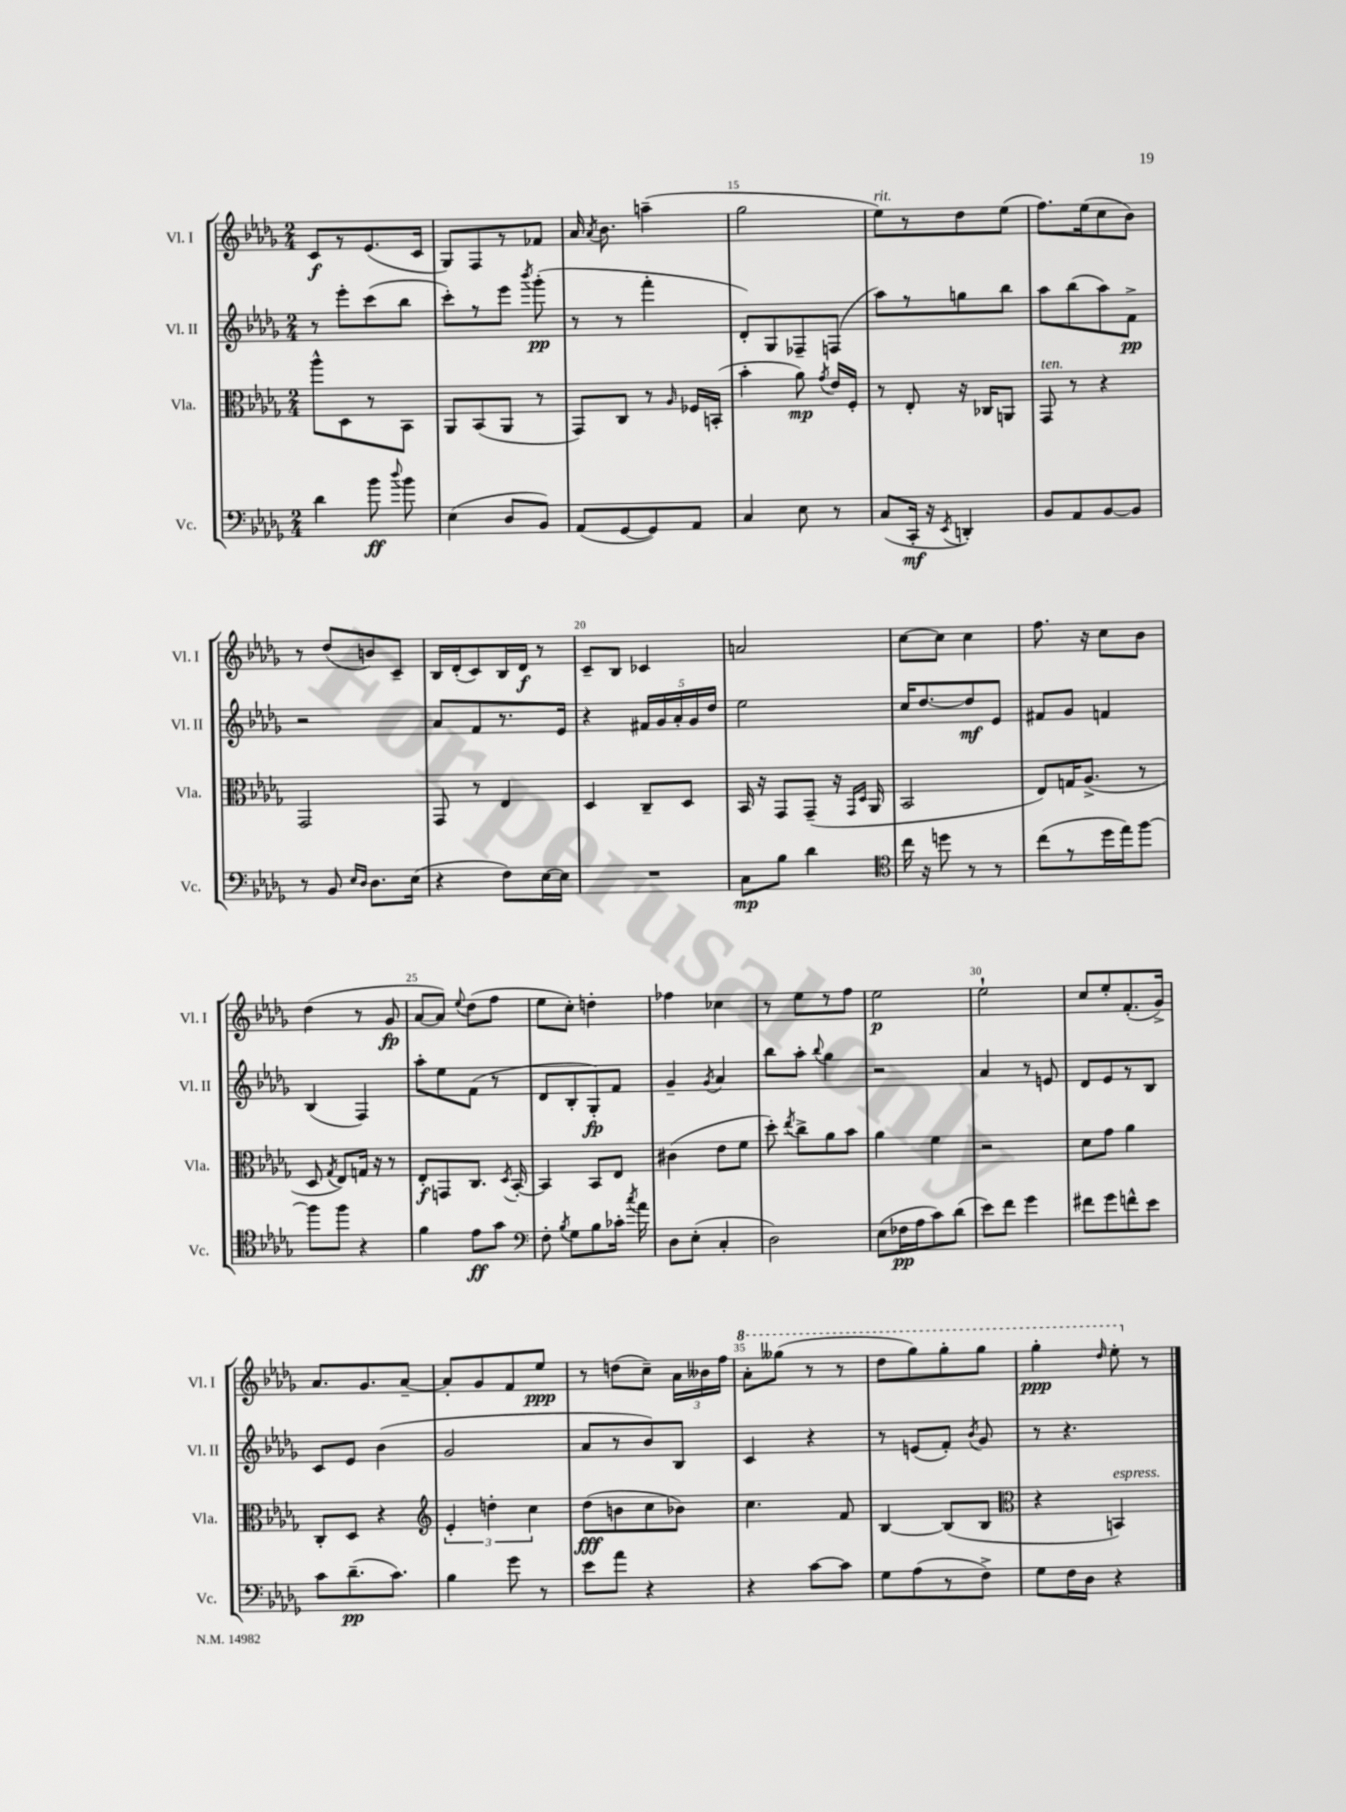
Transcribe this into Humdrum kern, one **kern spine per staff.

**kern	**kern	**kern	**kern
*staff4	*staff3	*staff2	*staff1
*clefF4	*clefC3	*clefG2	*clefG2
*k[b-e-a-d-g-]	*k[b-e-a-d-g-]	*k[b-e-a-d-g-]	*k[b-e-a-d-g-]
*M2/4	*M2/4	*M2/4	*M2/4
4d-	8aa-^^	8r	8c
.	8D-	8eee-'	8r
8b-	8r	(8ccc	(8.e-
8qqdd-	.	.	.
8b-	8BB-	8bb-	.
.	.	.	16c
=	=	=	=
(4E-	8AA-	8ccc')	8G-)
.	(8BB-	8r	8F
8D-	8AA-	8eee-	8r
.	.	8qbbb-	.
8BB-)	8r	(8ggg-'	8f-
=	=	=	=
(8AA-	8GG-)	8r	16a-
.	.	.	8qa-
.	.	.	8.b-
[8GG-	8C	8r	.
8GG-])	8r	4fff'	(4aa~
.	16qqA-	.	.
8AA-	16F-	.	.
.	(16BB'	.	.
=	=	=	=
4C	4b-'	8d-')	2gg-
.	.	8G-	.
8E-	8a-)	8F-~	.
.	8qg-	.	.
8r	16e-	(8F	.
.	16F'	.	.
=	=	=	=
(8C	8r	8aa-)	8ee-)
16CC'	8E-'	8r	8r
16r	.	.	.
8qEE-	.	.	.
4DD')	16r	8gg	8dd-
.	16C-	.	.
.	8AA	8bb-	(8ee-
=	=	=	=
8BB-	8GG-	8aa-	8.ff)
8AA-	8r	(8bb-	.
.	.	.	(16ee-
[8BB-	4r	8aa-)	8cc
8BB-]	.	8f^	8b-)
=	=	=	=
8r	2GG-	2r	8r
8BB-	.	.	(8dd-
16qqE-	.	.	.
16qqD-	.	.	.
8.D-	.	.	8b)
.	.	.	8c~
(16E-	.	.	.
=	=	=	=
4r	8GG-	8a-	16B-
.	.	.	(16d-'
.	8r	8f	8c)
8F)	4E-	8.r	16B-
.	.	.	16d-
[16E-	.	.	8r
16E-]	.	16e-	.
=	=	=	=
2r	4D-	4r	8c~
.	.	.	8B-
.	8C~	20f#	4c-
.	.	20g-	.
.	.	20a-'	.
.	8D-	.	.
.	.	20g-	.
.	.	20dd-	.
=	=	=	=
8C	16BB-	2ee-	2a
.	16r	.	.
8B-	8GG-	.	.
4d-	(8GG-~	.	.
.	16r	.	.
.	16qqGG-	.	.
.	16qqD-	.	.
.	16AA-	.	.
=	=	=	=
*clefC4	*	*	*
16cc	2BB-	16cc	[8cc
16r	.	[8.dd-	.
8dd	.	.	8cc]
8r	.	8dd-]	4cc
8r	.	8e-	.
=	=	=	=
(8cc	8E-)	8f#	8.ff
8r	16G	8g-	.
.	(8.A-^	.	16r
16dd-	.	4f	8cc
16ee-)	.	.	.
[8ff	8r	.	8b-
=	=	=	=
8ff]	8D-	(4B-	(4dd-
.	8qG-	.	.
8ff	8E-)	.	.
4r	16G	4F)	8r
.	16r	.	.
.	8r	.	8g-
=	=	=	=
4f	8E-'	8aa-'	[8a-
.	8GG	8ee-	8a-])
.	.	.	8qqee-
8e-	8.C	(8f	(8dd-
8g-	.	8r	8ff
.	8qD-	.	.
.	[16BB-'	.	.
=	=	=	=
*clefF4	*	*	*
8F'	4BB-]	8d-	8ee-
8qB-	.	.	.
8G-	.	8B-'	8cc')
8B-	8BB-	8G-')	4dd'
16c-'	8E-	8f	.
8qcc	.	.	.
16a-	.	.	.
=	=	=	=
8D-	(4c#	4g-~	4ff-
(8E-'	.	.	.
.	.	8qg-	.
4C'	8e-	4a-	4cc-
.	8f	.	.
=	=	=	=
2D-)	8dd-')	8bb-	8r
.	8qee-	.	.
.	8cc^	8aa-'	8ee-
.	.	8qqbb-	.
.	8a-	4gg-	8r
.	8b-	.	8ff
=	=	=	=
(8E-	4a-	2r	2ee-
16F-	.	.	.
16A-	.	.	.
8c)	4f	.	.
(8d-	.	.	.
=	=	=	=
8e-)	2r	4a-	2ee-`
8f	.	.	.
4g-	.	8r	.
.	.	8e	.
=	=	=	=
8f#	8d-	8d-	8cc
8g-	8g-	8e-	8ee-'
8f^^	4a-	8r	(8.f'
8e-	.	8B-	.
.	.	.	16g-^)
=	=	=	=
8c	8C'	8c	8.a-
(8.d-~	8D-	8e-	.
.	.	.	8.g-
.	4r	(4b-	.
8.c)	.	.	.
.	.	.	[8a-~
=	=	=	=
*	*clefG2	*	*
4B-	6e-'	2g-	8a-']
.	.	.	8g-
.	6dd'	.	.
8g-	.	.	8f
.	6cc	.	.
8r	.	.	8ee-
=	=	=	=
8e-	(8dd-	8a-	8r
8a-	8b	8r	(8dd
4r	8cc	8b-)	8cc~)
.	8b-)	8B-	24a-
.	.	.	24b--
.	.	.	24ff
=	=	=	=
4r	4.cc	4c	8aa-'
.	.	.	(8ggg--
[8c	.	4r	8r
8c]	8f	.	8r
=	=	=	=
8G-	[4B-	8r	8ddd-
(8A-	.	(8e	8ggg-)
8r	(8B-]	8f')	8ggg-'
.	.	8qb-	.
8F^)	8B-	8g-	8ggg-
=	=	=	=
*	*clefC3	*	*
8G-	4r	8r	4ggg-'
16F	.	4.r	.
16D-	.	.	.
.	.	.	16qqddd-
4r	4BB)	.	8eee-'
.	.	.	8r
==	==	==	==
*-	*-	*-	*-
